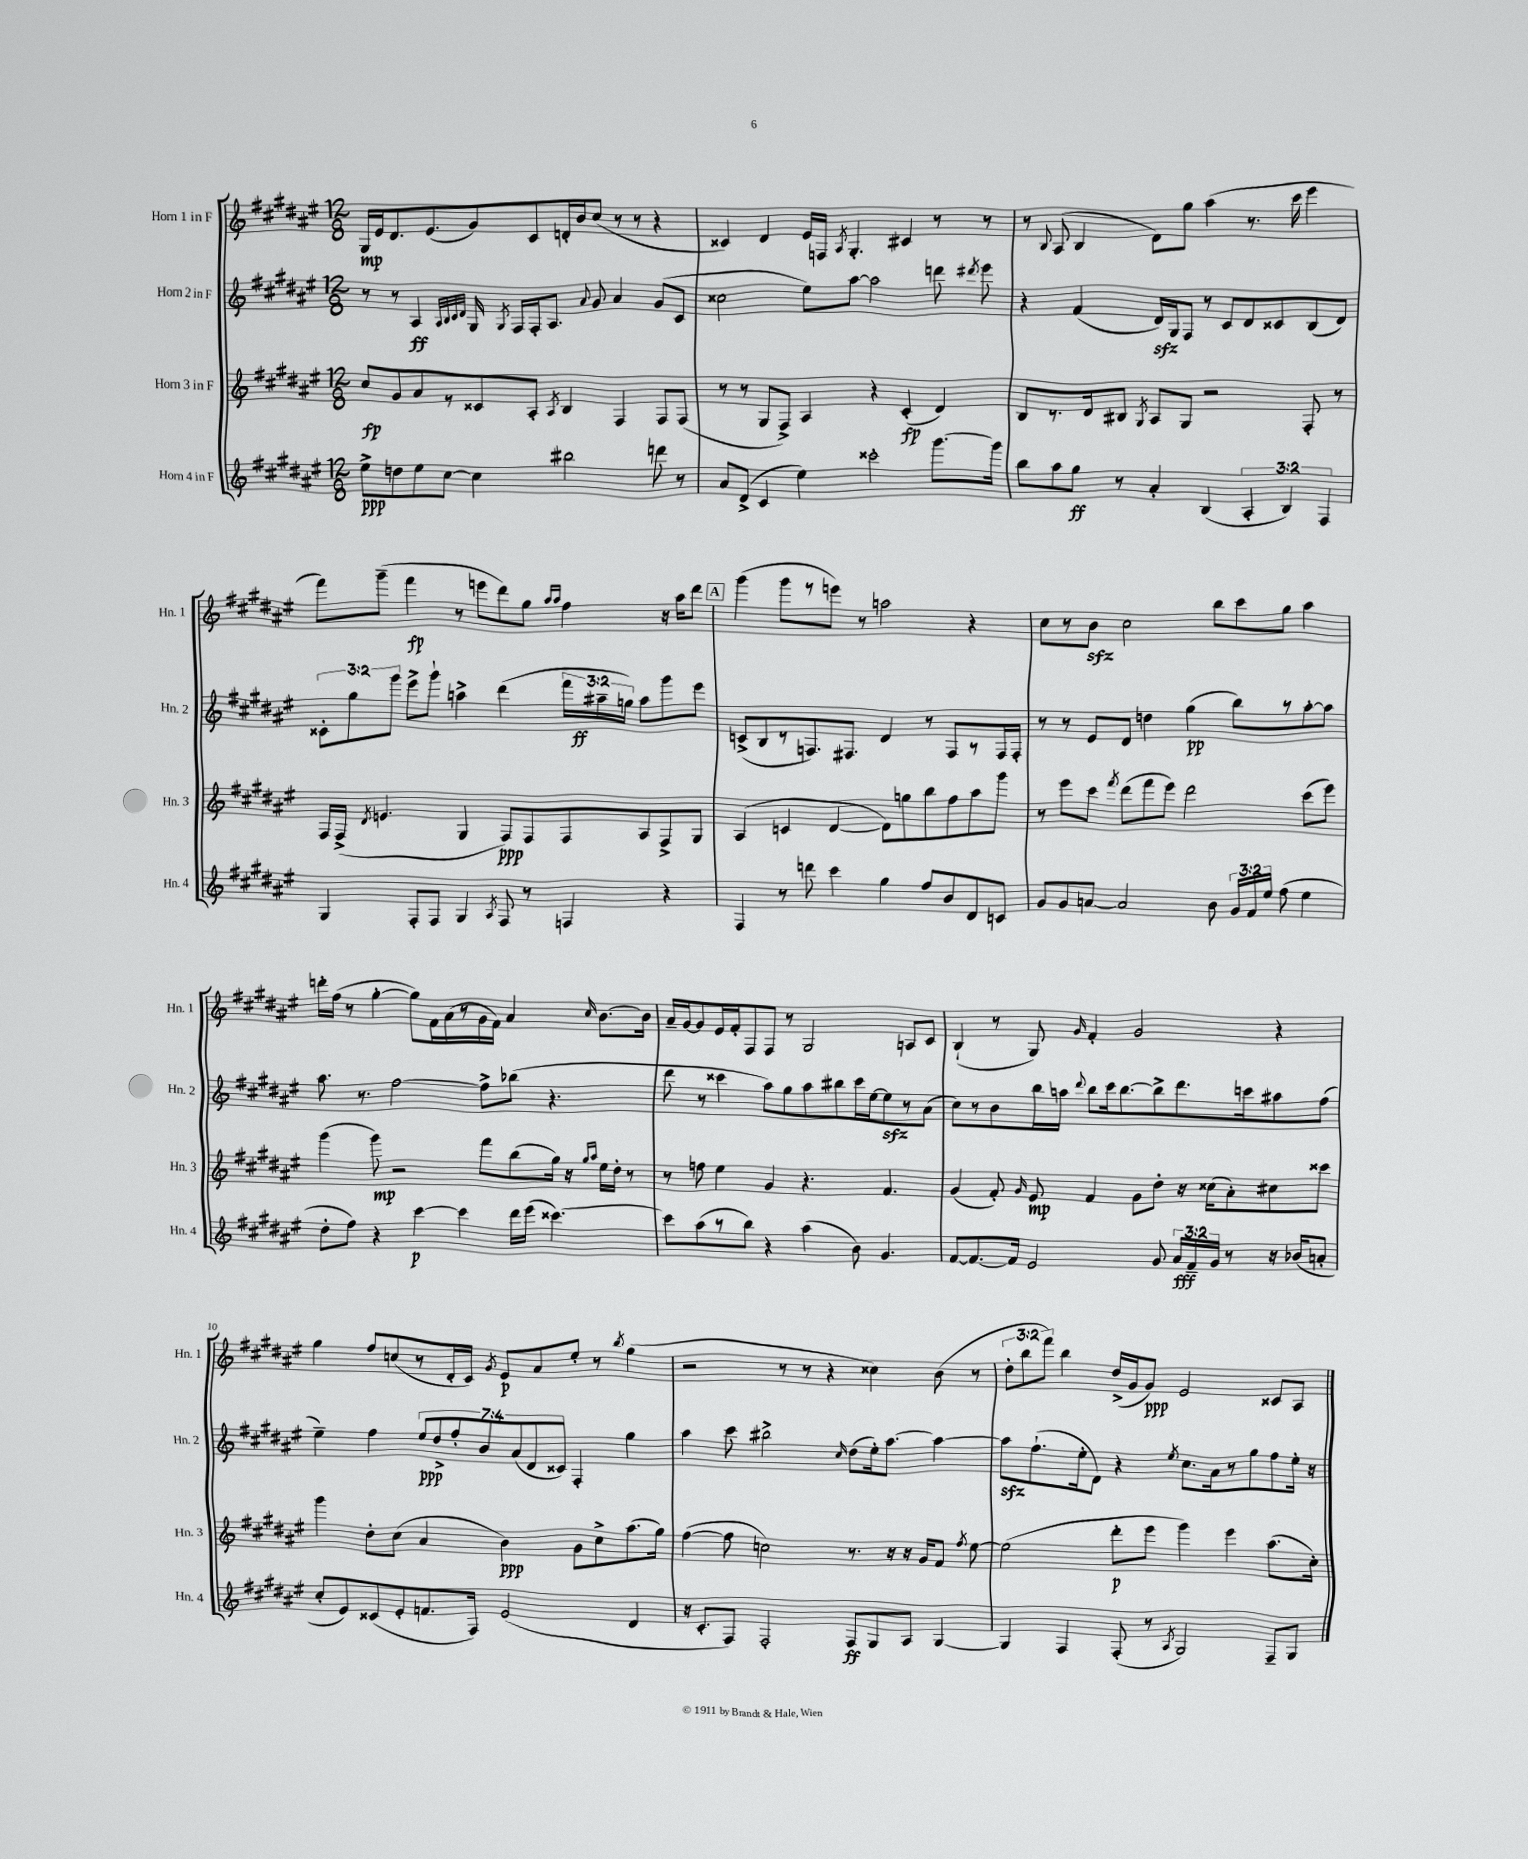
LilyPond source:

<<
\new StaffGroup <<
\new Staff = "s0" \with { instrumentName = "Horn 1 in F" shortInstrumentName = "Hn. 1" } {
    \clef treble \key fis \major \numericTimeSignature \time 12/8 \override Staff.TupletNumber.text = #tuplet-number::calc-fraction-text
    \autoBeamOff gis16[\mp eis'16 dis'8. eis'8.( gis'8) cis'8 d'16-. b'16 cis''8]( r8 r8 r4 |
    cisis'4) dis'4 eis'16[ f16] \acciaccatura { ais8 } gis4.-. cis'4 r8 r8 |
    r8 \appoggiatura { b8 } ais8( b4 dis'8[) gis''8] ais''4( r8. cis'''16 eis'''4 |
    fis'''8[) gis'''8]--( fis'''4\fp r8 e'''8[ dis'''8) gis''8] \grace { ais''16[ ais''16] } fis''4 r16 ais''16[ dis'''8] |
    \mark \markup { \box "A" } gis'''4( gis'''8[ r8 e'''8]) r8 a''2 r4 |
    cis''8[ r8 b'8]\sfz cis''2 b''8[ cis'''8 gis''8] ais''4 |
    d'''16[-. fis''16]( r8 gis''4~-. gis''8[) fis'16 ais'16( r8 gis'16 fis'16]) ais'4 \grace { cis''16 } b'8.[~ b'16] |
    ais'16[-- gis'16~ gis'8 eis'16 fis'16-. fis8 fis8] r8 gis2 a8[ cis'8] |
    b4-!( r8 gis8) \grace { gis'16 } fis'4-. gis'2 r4 |
    gis''4 fis''8[ c''8( r8 dis'16-. cis'16]) \acciaccatura { gis'8 } eis'8[\p ais'8 eis''8]-. r8 \acciaccatura { b''8 } gis''4( |
    r2 r8 r8 r4 cisis''4) b'8( r8 |
    \tuplet 3/2 { dis''8[-. b''8 fis'''8]) } b''4 dis''16[->( gis'16 gis'8]\ppp) eis'2 cisis'8[ ais8] \bar "|." |
}
\new Staff = "s1" \with { instrumentName = "Horn 2 in F" shortInstrumentName = "Hn. 2" } {
    \clef treble \key fis \major \numericTimeSignature \time 12/8 \override Staff.TupletNumber.text = #tuplet-number::calc-fraction-text
    \autoBeamOff r8 r8 ais4\ff \grace { ais32[ b32 cis'32 dis'32] } gis16 \acciaccatura { gis8 } fis16[ fis16-. ais8.] \appoggiatura { ais'8 } gis'8 ais'4 gis'8[( cis'8] |
    cisis''2 eis''8[) ais''8]~ ais''2 d'''8 \acciaccatura { dis'''8 } eis'''8 |
    r4 fis'4( dis'16[\sfz) gis16 fis8] r8 cis'8[ dis'8 cisis'8 b8( dis'8]) |
    \tuplet 3/2 { cisis'8[-. gis''8 gis'''8] } eis'''8[-> gis'''8]-! a''4-> dis'''4( \tuplet 3/2 { fis'''16[ ais''16--\ff g''16]) } ais''8[ gis'''8 eis'''8] |
    \mark \markup { \box "A" } c'8[->( b8 r8 f8.) fis8.] dis'4 r8 fis8[ r8 fis16 fis16]-. |
    r8 r8 eis'8[ dis'8] d''4 gis''4\pp( b''8[) r8 ais''8~-. ais''8] |
    ais''8. r8. fis''2~ fis''8[-> bes''8]( r4. |
    dis'''8 r8 cisis'''4 ais''8[) gis''8 ais''8 bis''8 cisis'''16 eis''16~ eis''8\sfz r8 ais'8]( |
    cis''8[) r8 b'8 b''16 a''16] \appoggiatura { dis'''8 } b''8[ cis'''16 b''8.~ b''8-> dis'''8. c'''16 ais''8 fis''8]( |
    eis''4--) fis''4 \tuplet 7/4 { eis''8[\ppp dis''8-> fis''8-. b'8 ais'8( dis'8 cisis'8]) } fis4-. gis''4 |
    ais''4 cis'''8 bis''2-> \grace { cis''16 } dis''8[( eis''16-.) ais''8.]~ ais''4~ |
    ais''8[\sfz fis''8.-!( eis''16-. dis'8]) r4 \acciaccatura { eis''8 } cis''8.[ ais'16 r8 gis''8 fis''8 eis''16]-. r16 \bar "|." |
}
\new Staff = "s2" \with { instrumentName = "Horn 3 in F" shortInstrumentName = "Hn. 3" } {
    \clef treble \key fis \major \numericTimeSignature \time 12/8
    \autoBeamOff cis''8[\fp gis'8 ais'8 r8 cisis'8 ais8]-. \acciaccatura { ais8 } b4 fis4 fis8[ fis8]( |
    r8 r8 gis8[ fis8]->) ais4 r4 cis'4-.\fp( dis'4) |
    b8[ r8. dis'16 bis8] \acciaccatura { gis8 } ais8[ gis8] r2 fis8-. r8 |
    fis16[ fis16]->( \acciaccatura { dis'8 } e'4. gis4 fis8[\ppp) fis8 fis8 ais8 fis8-> gis8] |
    \mark \markup { \box "A" } ais4( c'4 dis'4~ dis'8[) g''8 b''8 fis''8 ais''8 gis'''8] |
    r8 eis'''8[ cis'''8] \acciaccatura { fis'''8 } dis'''8[( fis'''8 eis'''8]) dis'''2 cis'''8[( eis'''8]) |
    gis'''4( gis'''8\mp) r2 fis'''8[ b''8( gis''16]) r16 \grace { gis''16[ ais''16] } eis''16[ dis''16]-. r8 |
    r8 f''8 eis''4 gis'4 r4. fis'4. |
    gis'4( fis'8-.) \grace { gis'16 } eis'8\mp fis'4 gis'8[ dis''8]-. r16 cisis''16[( ais'8-.) cis''8 cisis'''8] |
    gis'''4 dis''8[-. cis''8]( ais'4 b'4\ppp) gis'8[ cis''8-> ais''8.( gis''16]) |
    fis''4~( fis''8 c''2) r8. r16 r16 gis'16[ fis'8] \acciaccatura { fis''8 } eis''8~ |
    eis''2( dis'''8[-.\p eis'''8] gis'''4) eis'''4 ais''8.[( cis''16]-.) \bar "|." |
}
\new Staff = "s3" \with { instrumentName = "Horn 4 in F" shortInstrumentName = "Hn. 4" } {
    \clef treble \key fis \major \numericTimeSignature \time 12/8 \override Staff.TupletNumber.text = #tuplet-number::calc-fraction-text
    \autoBeamOff eis''8[->\ppp d''8 eis''8 cis''8]~ cis''4 bis''2 d'''8 r8 |
    ais'8[ dis'8]->( cis'4 eis''4) cisis'''2-. gis'''8.[~ gis'''16] |
    b''8[ ais''8 gis''8]\ff r8 ais'4-. b4( \tuplet 3/2 { ais4-. b4) fis4 } |
    gis4 fis8[-. fis8] gis4 \acciaccatura { ais8 } fis8 r8 f4 r4 |
    \mark \markup { \box "A" } fis4 r8 d'''8 cis'''4 gis''4 fis''8[ b'8 dis'8 c'8] |
    gis'8[ gis'8 a'8]~ a'2 b'8 \tuplet 3/2 { gis'16[ fis'16 eis''16] } fis''8( eis''4 |
    dis''8[-. fis''8]) r4 cis'''4~\p cis'''4 dis'''16[ eis'''16]( cisis'''4.~) |
    cisis'''8[ ais''8( r8 b''8]) r4 ais''4( b'8) gis'4. |
    fis'8[~ fis'8.~ fis'16] eis'2 gis'8 \tuplet 3/2 { ais'16[\fff fis'16-- gis'16] } r8 r16 bes'16[( a'8]-. |
    cis''8[-. eis'8) cisis'8( eis'8-. f'8. fis16]) eis'2( dis'4 |
    r16 cis'8.[-. fis8]) fis2-. fis8[\ff gis8 ais8] gis4~ |
    gis4 fis4 fis8-.( r8 \acciaccatura { ais8 } gis2) fis8[-- gis8] \bar "|." |
}
>>
>>
\layout { \context { \Score \override BarNumber.break-visibility = ##(#f #t #t) barNumberVisibility = #(every-nth-bar-number-visible 5) } }
